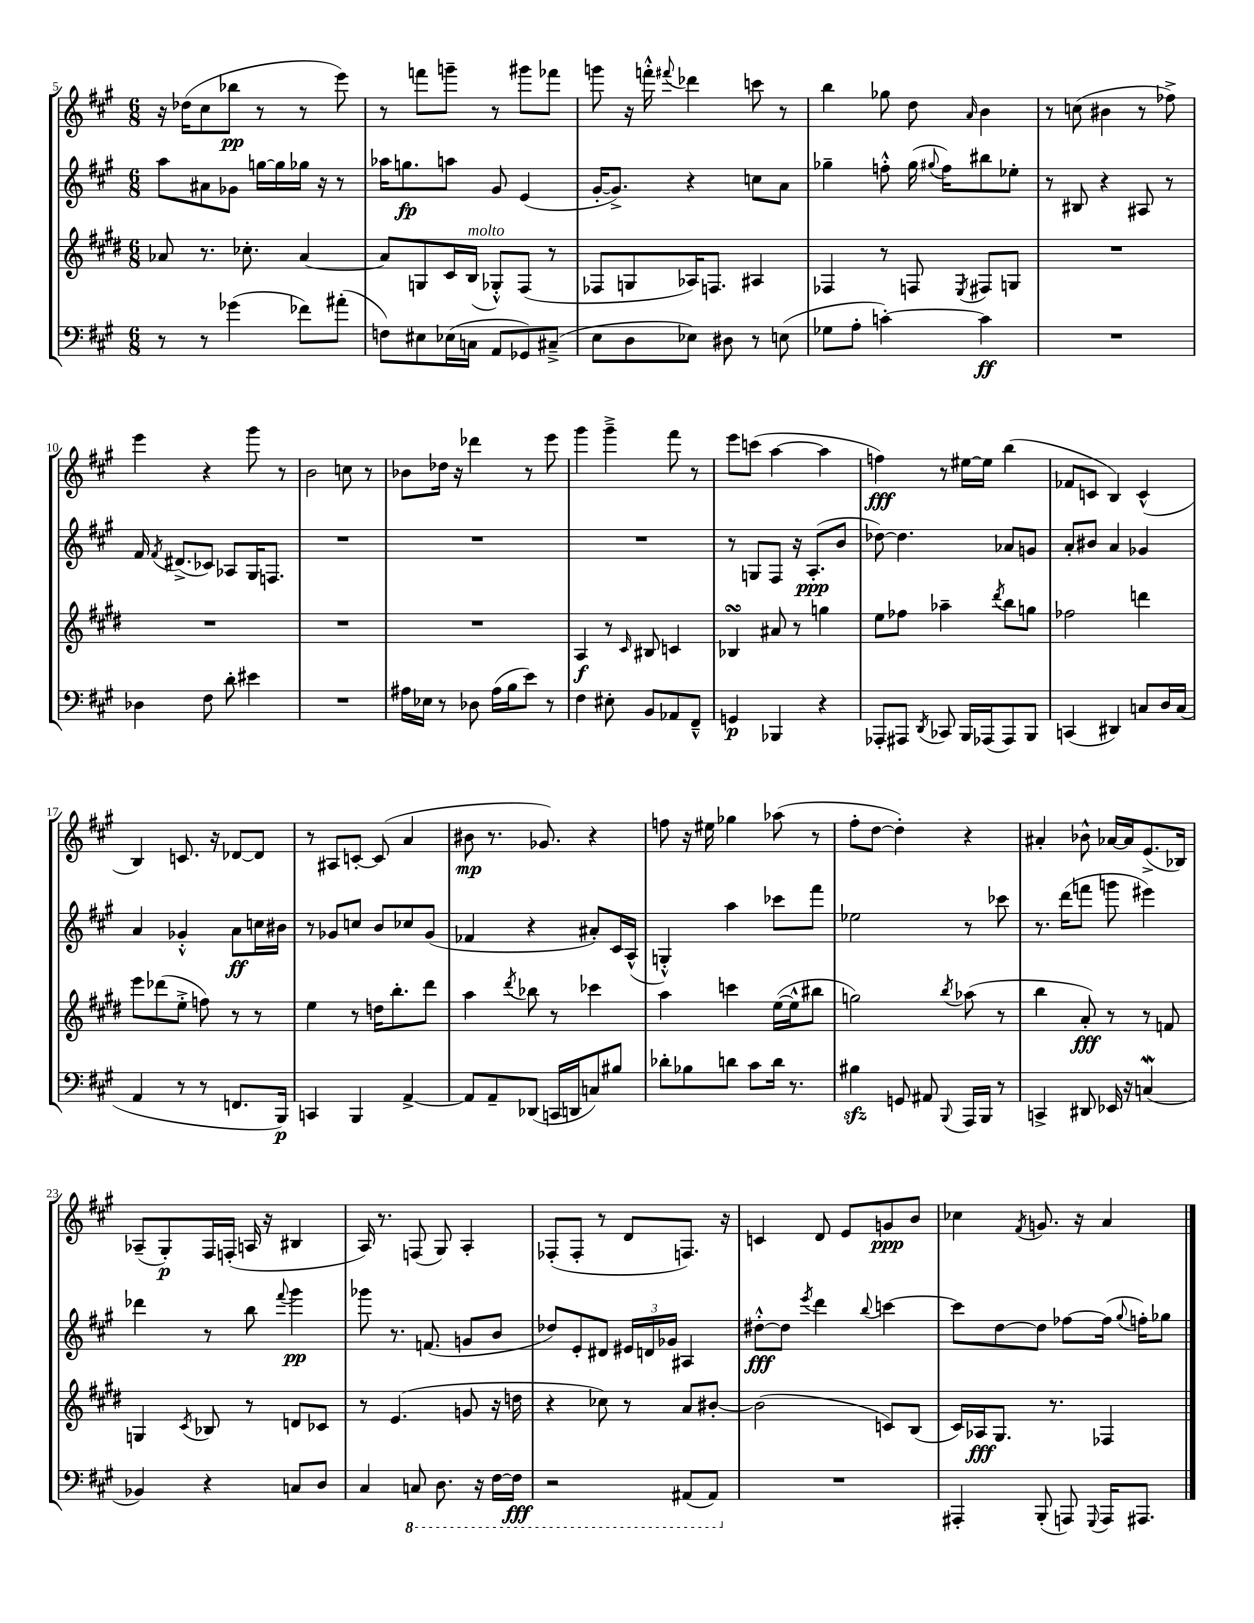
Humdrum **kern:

**kern	**dynam	**kern	**dynam	**kern	**dynam	**kern	**dynam
*part4	*part4	*part3	*part3	*part2	*part2	*part1	*part1
*staff4	*staff4	*staff3	*staff3	*staff2	*staff2	*staff1	*staff1
*clefF4	*	*clefG2	*	*clefG2	*	*clefG2	*
*k[f#c#g#]	*	*k[f#c#g#d#]	*	*k[f#c#g#]	*	*k[f#c#g#]	*
*M6/8	*	*M6/8	*	*M6/8	*	*M6/8	*
=5	=5	=5	=5	=5	=5	=5	=5
8r	.	8a-X/	.	8aa\L	.	16r	.
.	.	.	.	.	.	(16dd-X\KL	.
8r	.	8.r	.	8a#X\	.	8cc#\	.
(4g-X\	.	.	.	8g-X\J	.	8bb-X\J	pp
.	.	8.cc-X'\	.	.	.	.	.
.	.	.	.	[16ggn\LL	.	8r	.
.	.	.	.	16gg\]	.	.	.
8f-X\L)	.	[4a-/	.	16gg-X\JJ	.	8r	.
.	.	.	.	16r	.	.	.
(8a#X'\J	.	.	.	8r	.	8eee\)	.
=6	=6	=6	=6	=6	=6	=6	=6
8Fn\L)	.	8a-/L]	.	16aa-X\KL	.	8r	.
.	.	.	.	8.ggn\	fp	.	.
8E#X\	.	8Gn/	.	.	.	8fffn\L	.
(16E-X\L	.	16c#/L	.	8aan\J	.	8gggn~\J	.
!	!	!LO:TX:a:i:t=molto	!	!	!	!	!
16Cn\JJ	.	(16B/JJ	.	.	.	.	.
8AA/L	.	8G-X'^^/L)	.	8g#/	.	8r	.
8GG-X/)	.	(8F#/J	.	(4e/	.	8ggg#X\L	.
(8C#X~^/J	.	8r	.	.	.	8fff-X\J	.
=7	=7	=7	=7	=7	=7	=7	=7
8E\L	.	8F-X/L	.	[16g#'/KL	.	8gggn\	.
.	.	.	.	8.g#^/J])	.	.	.
8D\	.	8Gn/	.	.	.	16r	.
.	.	.	.	.	.	16fffn'^^\	.
.	.	.	.	.	.	8qqfff#X/	.
8E-X\J)	.	16A-X/K)	.	4r	.	4ddd-X\	.
.	.	8.Fn/J	.	.	.	.	.
8D#X\	.	.	.	.	.	.	.
8r	.	4A#X/	.	8ccn\L	.	8cccn\	.
(8En\	.	.	.	8a\J	.	8r	.
=8	=8	=8	=8	=8	=8	=8	=8
8G-X\L	.	4F-X/	.	4gg-X~\	.	4bb\	.
8A'\J	.	.	.	.	.	.	.
[4cn'\)	.	8r	.	8ffn'^^\	.	8gg-X\	.
.	.	8Fn/	.	(16gg-\	.	8dd\	.
.	.	.	.	8qqgg#X/	.	.	.
.	.	.	.	16ff\KL)	.	.	.
.	.	8qE/	.	.	.	16qqa/	.
4c\]	ff	8F#X/L	.	8bb#X\	.	4b\	.
.	.	8Gn/J	.	8ee-X'\J	.	.	.
=9	=9	=9	=9	=9	=9	=9	=9
2.r	.	2.r	.	8r	.	8r	.
.	.	.	.	8B#X/	.	(8ccn\	.
.	.	.	.	4r	.	4b#X\	.
.	.	.	.	8A#X/	.	8r	.
.	.	.	.	8r	.	8ff-X^\)	.
!!LO:LB:g=z
=10	=10	=10	=10	=10	=10	=10	=10
4D-X\	.	2.r	.	16f#/	.	4eee\	.
.	.	.	.	8qf#/	.	.	.
.	.	.	.	(8.d#X^/L	.	.	.
8F#\	.	.	.	8c-X/J)	.	4r	.
8d'\	.	.	.	8A-X/L	.	.	.
4e#X\	.	.	.	16G#/K	.	8ggg#\	.
.	.	.	.	8.Fn/J	.	.	.
.	.	.	.	.	.	8r	.
=11	=11	=11	=11	=11	=11	=11	=11
2.r	.	2.r	.	2.r	.	2b\	.
.	.	.	.	.	.	8ccn\	.
.	.	.	.	.	.	8r	.
=12	=12	=12	=12	=12	=12	=12	=12
16A#X\LL	.	2.r	.	2.r	.	8b-X\L	.
16E-X\JJ	.	.	.	.	.	.	.
8r	.	.	.	.	.	16dd-X\Jk	.
.	.	.	.	.	.	16r	.
8D-X\	.	.	.	.	.	4ddd-X\	.
(16A#\LL	.	.	.	.	.	.	.
16B\J	.	.	.	.	.	.	.
8e\J)	.	.	.	.	.	8r	.
8r	.	.	.	.	.	8eee\	.
=13	=13	=13	=13	=13	=13	=13	=13
4F#\	.	4A/	f	2.r	.	4ggg#\	.
8E#X'\	.	8r	.	.	.	4ggg#~^\	.
.	.	16qqc#/	.	.	.	.	.
8BB/L	.	8B#X/	.	.	.	.	.
8AA-X/	.	4cn/	.	.	.	8fff#\	.
8FF#~^^/J	.	.	.	.	.	8r	.
=14	=14	=14	=14	=14	=14	=14	=14
4GGn/	p	4B-XsSSs/	.	8r	.	8eee\L	.
.	.	.	.	8Gn/L	.	(8cccn\J	.
4BBB-X/	.	8a#X/	.	8F#/J	.	[4aa\	.
.	.	8r	.	16r	.	.	.
.	.	.	.	(8.A'/L	ppp	.	.
4r	.	4ggn\	.	.	.	4aa\]	.
.	.	.	.	8b/J	.	.	.
=15	=15	=15	=15	=15	=15	=15	=15
8AAA-X'/L	.	8ee\L	.	[8dd-X\)	.	4ffn\)	fff
8AAA#X/J	.	8ff-X\J	.	4.dd-\]	.	.	.
8qDD/	.	.	.	.	.	.	.
8CC-X/	.	4aa-X~\	.	.	.	8r	.
16BBB/LL	.	.	.	.	.	[16ee#X\LL	.
(16AAA-X/J	.	.	.	.	.	16ee#\JJ]	.
.	.	8qddd#/	.	.	.	.	.
8AAA-/)	.	8bb\L	.	8a-X/L	.	(4bb\	.
8BBB/J	.	8ggn\J	.	8gn/J	.	.	.
=16	=16	=16	=16	=16	=16	=16	=16
(4CCn/	.	2ff-X\	.	8a'/L	.	8f-X/L	.
.	.	.	.	8b#X/J	.	8cn/J	.
4DD#X/)	.	.	.	4a/	.	4B/)	.
8Cn/L	.	4dddn\	.	4g-X/	.	(4c^^/	.
16D/L	.	.	.	.	.	.	.
(16C/JJ	.	.	.	.	.	.	.
!!LO:LB:g=z
=17	=17	=17	=17	=17	=17	=17	=17
4AA/	.	8eee\L	.	4a/	.	4B/)	.
.	.	(8ddd-X\	.	.	.	.	.
8r	.	8ee'^\J	.	4g-X'^^/	.	8.cn/	.
8r	.	8ffn\)	.	.	.	.	.
.	.	.	.	.	.	16r	.
8.FFn/L	.	8r	.	8a\L	ff	[8d-X/L	.
.	.	8r	.	16ccn\L	.	8d-/J]	.
16BBB/Jk)	p	.	.	16b#X\JJ	.	.	.
=18	=18	=18	=18	=18	=18	=18	=18
4CCn/	.	4ee\	.	8r	.	8r	.
.	.	.	.	8g-X/L	.	8A#X/L	.
4BBB/	.	8r	.	8ccn/J	.	[8cn'/J	.
.	.	16ddn\KL	.	8b/L	.	(8c/]	.
.	.	8.bb'\	.	.	.	.	.
[4AA^/	.	.	.	8cc-X/	.	4a/	.
.	.	8ddd#\J	.	(8g-/J	.	.	.
=19	=19	=19	=19	=19	=19	=19	=19
8AA/L]	.	4aa\	.	4f-X/	.	8b#X\	mp
8AA~/	.	.	.	.	.	8.r	.
.	.	8qddd#/	.	.	.	.	.
(8DD-X/J	.	8bb-X\	.	4r	.	.	.
.	.	.	.	.	.	8.g-X/)	.
16CCn/LL	.	8r	.	.	.	.	.
16DDn/J	.	.	.	.	.	.	.
8Cn/)	.	4ccc-X\	.	8a#X'/L)	.	4r	.
8B#X/J	.	.	.	16c#/L	.	.	.
.	.	.	.	(16A^^/JJ	.	.	.
=20	=20	=20	=20	=20	=20	=20	=20
8d-X'\L	.	4aa\	.	4Gn'^^/)	.	8ffn\	.
8B-X\	.	.	.	.	.	16r	.
.	.	.	.	.	.	16ee#X\	.
8dn\J	.	4cccn\	.	4aa\	.	4gg-X\	.
8c#\L	.	.	.	.	.	.	.
16d\Jk	.	([16ee\LL	.	8ccc-X\L	.	(8aa-X\	.
8.r	.	16ee^^\J]	.	.	.	.	.
.	.	8bb#X\J	.	8fff#\J	.	8r	.
=21	=21	=21	=21	=21	=21	=21	=21
4B#Xzz\	.	2ggn\)	.	2ee-X\	.	8ff#'\L	.
.	.	.	.	.	.	[8dd\J	.
8GGn/	.	.	.	.	.	4dd'\])	.
8AA#X/	.	.	.	.	.	.	.
8qqBBB/	.	8qbb/	.	.	.	.	.
16AAA/LL	.	(8aa-X\	.	8r	.	4r	.
16BBB/JJ	.	.	.	.	.	.	.
8r	.	8r	.	8ccc-X\	.	.	.
=22	=22	=22	=22	=22	=22	=22	=22
4CCn^/	.	4bb\	.	8.r	.	4a#X'/	.
.	.	.	.	(16ddd\KL	.	.	.
8DD#X/	.	8a'/)	fff	8fffn\J	.	8b-X^^\	.
16EE-X/	.	8r	.	8gggn\	.	[16a-X/LL	.
16r	.	.	.	.	.	16a-/J]	.
(4Cnw/	.	8r	.	4eee#X\)	.	(8.e^/	.
.	.	8fn/	.	.	.	.	.
.	.	.	.	.	.	16B-X/Jk)	.
!!LO:LB:g=z
=23	=23	=23	=23	=23	=23	=23	=23
4BB-X/)	.	4Gn/	.	4ddd-X\	.	(8A-X~/L	.
.	.	.	.	.	.	8G#'/)	p
.	.	8qc#/	.	.	.	.	.
4r	.	8B-X/	.	8r	.	16F#/L	.
.	.	.	.	.	.	(16Fn'/JJ	.
.	.	8r	.	8bb\	.	16An/	.
.	.	.	.	.	.	16r	.
.	.	.	.	8qqfff#/	.	.	.
8Cn/L	.	8dn/L	.	4ggg#\	pp	4B#X/	.
8D/J	.	8c-X/J	.	.	.	.	.
=24	=24	=24	=24	=24	=24	=24	=24
4C#/	.	8r	.	8ggg-X\	.	16A/)	.
.	.	.	.	.	.	8.r	.
.	.	(4.e/	.	8.r	.	.	.
*8ba	*	*	*	*	*	*	*
8CCn/	.	.	.	.	.	(8Fn/	.
.	.	.	.	(8.fn/	.	.	.
8.DD\	.	.	.	.	.	8G#/)	.
.	.	8gn/	.	8gn/L	.	4A'/	.
16r	.	.	.	.	.	.	.
[16FF#\LL	.	16r	.	8b/J	.	.	.
16FF#\JJ]	fff	16ddn\	.	.	.	.	.
=25	=25	=25	=25	=25	=25	=25	=25
2r	.	4r	.	8dd-X/L)	.	(8F-X'/L	.
.	.	.	.	8e'/	.	8F-'/J	.
.	.	8cc-X\)	.	8d#X/J	.	8r	.
.	.	8r	.	24e#X/LL	.	8d/L	.
.	.	.	.	24dn/	.	.	.
.	.	.	.	24g-X/JJ	.	.	.
(8AAA#X/L	.	8a/L	.	4A#X/	.	8.Fn/J)	.
8AAA#/J)	.	[8b#X'/J	.	.	.	.	.
.	.	.	.	.	.	16r	.
=26	=26	=26	=26	=26	=26	=26	=26
*X8ba	*	*	*	*	*	*	*
2.r	.	(2b#\]	.	[8dd#X'^^\L	fff	4cn/	.
.	.	.	.	8dd#\J]	.	.	.
.	.	.	.	8qeee/	.	.	.
.	.	.	.	4ddd\	.	8d/	.
.	.	.	.	.	.	8e/L	.
.	.	.	.	8qqbb/	.	.	.
.	.	8cn/L)	.	[4cccn\	.	8gn/	ppp
.	.	(8B/J	.	.	.	8b/J	.
=27	=27	=27	=27	=27	=27	=27	=27
4AAA#X'/	.	16c#/LL)	.	8ccc\L]	.	4cc-X\	.
.	.	16A-X/J	fff	.	.	.	.
.	.	8.G#/J	.	[8dd\	.	.	.
.	.	.	.	.	.	8qf#/	.
(8BBB'/	.	.	.	8dd\J]	.	8.gn/	.
.	.	8.r	.	.	.	.	.
8AAAn/)	.	.	.	[8ff-X\L	.	.	.
.	.	.	.	.	.	16r	.
8qqGGG#/	.	.	.	.	.	.	.
16AAA/KL	.	4F-X/	.	(16ff-\Jk]	.	4a/	.
.	.	.	.	8qqgg#/	.	.	.
8.AAA#X/J	.	.	.	16ffn'\KL)	.	.	.
.	.	.	.	8gg-X\J	.	.	.
==	==	==	==	==	==	==	==
*-	*-	*-	*-	*-	*-	*-	*-
